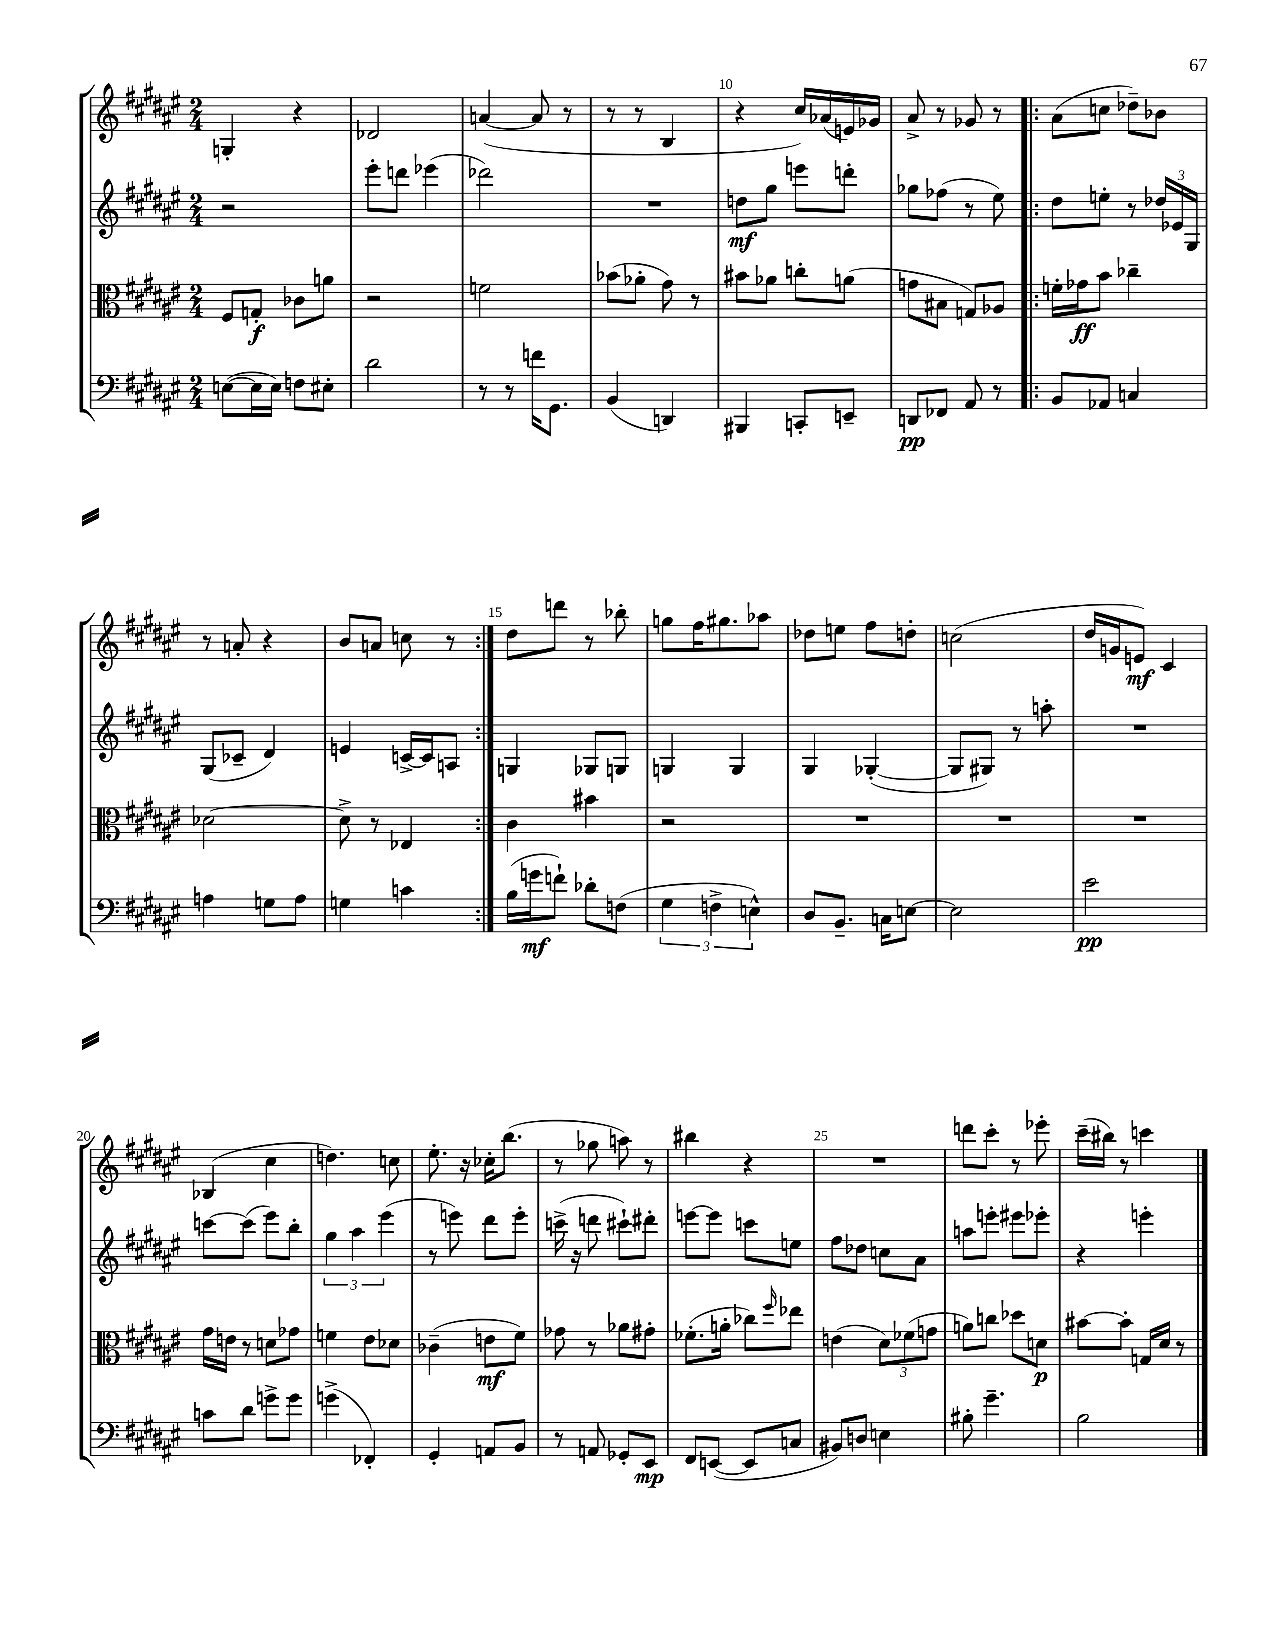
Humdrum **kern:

**kern	**dynam	**kern	**dynam	**kern	**dynam	**kern	**dynam
*part4	*part4	*part3	*part3	*part2	*part2	*part1	*part1
*staff4	*staff4	*staff3	*staff3	*staff2	*staff2	*staff1	*staff1
*clefF4	*	*clefC3	*	*clefG2	*	*clefG2	*
*k[f#c#g#d#a#e#]	*	*k[f#c#g#d#a#e#]	*	*k[f#c#g#d#a#e#]	*	*k[f#c#g#d#a#e#]	*
*M2/4	*	*M2/4	*	*M2/4	*	*M2/4	*
=6	=6	=6	=6	=6	=6	=6	=6
([8En\L	.	8F#/L	.	2r	.	4Gn'/	.
16E\L]	.	8Gn'/J	f	.	.	.	.
16E\JJ)	.	.	.	.	.	.	.
8Fn\L	.	8c-X\L	.	.	.	4r	.
8E#X'\J	.	8an\J	.	.	.	.	.
=7	=7	=7	=7	=7	=7	=7	=7
2d#\	.	2r	.	8eee#'\L	.	2d-X/	.
.	.	.	.	8dddn\J	.	.	.
.	.	.	.	(4eee-X\	.	.	.
=8	=8	=8	=8	=8	=8	=8	=8
8r	.	2fn\	.	2ddd-X\)	.	([4an/	.
8r	.	.	.	.	.	.	.
16fn\KL	.	.	.	.	.	8a/]	.
8.GG#\J	.	.	.	.	.	.	.
.	.	.	.	.	.	8r	.
=9	=9	=9	=9	=9	=9	=9	=9
(4BB/	.	(8b-X\L	.	2r	.	8r	.
.	.	8a-X'\J	.	.	.	8r	.
4DDn/)	.	8g#\)	.	.	.	4B/	.
.	.	8r	.	.	.	.	.
=10	=10	=10	=10	=10	=10	=10	=10
4BBB#X/	.	8b#X\L	.	8ddn\L	mf	4r	.
.	.	8a-X\J	.	8gg#\J	.	.	.
8CCn'/L	.	8ccn'\L	.	8eeen\L	.	16cc#/LL)	.
.	.	.	.	.	.	(16a-X/	.
8EEn~/J	.	(8an\J	.	8dddn'\J	.	16en/)	.
.	.	.	.	.	.	16g-X/JJ	.
=11	=11	=11	=11	=11	=11	=11	=11
8DDn/L	pp	8gn\L	.	8gg-X\L	.	8a#^/	.
8FF-X/J	.	8B#X\J	.	(8ff-X\J	.	8r	.
8AA#/	.	8Gn/L)	.	8r	.	8g-X/	.
8r	.	8A-X/J	.	8ee#\)	.	8r	.
=12!|:	=12!|:	=12!|:	=12!|:	=12!|:	=12!|:	=12!|:	=12!|:
8BB/L	.	16fn'\LL	.	8dd#\L	.	(8a#\L	.
.	.	16g-X\J	ff	.	.	.	.
8AA-X/J	.	8b\J	.	8een'\J	.	8ccn\J	.
4Cn/	.	4cc-X~\	.	8r	.	8dd-X~\L)	.
.	.	.	.	24dd-X/LL	.	8b-X\J	.
.	.	.	.	24e-X/	.	.	.
.	.	.	.	24G#/JJ	.	.	.
!!LO:LB:g=z
=13	=13	=13	=13	=13	=13	=13	=13
4An\	.	[2d-X\	.	(8G#/L	.	8r	.
.	.	.	.	8c-X~/J	.	8an'/	.
8Gn\L	.	.	.	4d#/)	.	4r	.
8A\J	.	.	.	.	.	.	.
=14	=14	=14	=14	=14	=14	=14	=14
4Gn\	.	8d-^\]	.	4en/	.	8b/L	.
.	.	8r	.	.	.	8an/J	.
4cn\	.	4E-X/	.	[16cn^/LL	.	8ccn\	.
.	.	.	.	16c/J]	.	.	.
.	.	.	.	8An/J	.	8r	.
=15:|!	=15:|!	=15:|!	=15:|!	=15:|!	=15:|!	=15:|!	=15:|!
(16B\LL	.	4c#\	.	4Gn/	.	8dd#\L	.
16gn\J	mf	.	.	.	.	.	.
8fn`\J)	.	.	.	.	.	8dddn\J	.
8d-X'\L	.	4b#X\	.	8G-X/L	.	8r	.
(8Fn\J	.	.	.	8Gn/J	.	8bb-X'\	.
=16	=16	=16	=16	=16	=16	=16	=16
6G#\	.	2r	.	4Gn/	.	8ggn\L	.
.	.	.	.	.	.	16ff#\K	.
6Fn^\	.	.	.	.	.	.	.
.	.	.	.	.	.	8.gg#X\	.
.	.	.	.	4G/	.	.	.
6En^^\)	.	.	.	.	.	.	.
.	.	.	.	.	.	8aa-X\J	.
=17	=17	=17	=17	=17	=17	=17	=17
8D#/L	.	2r	.	4G#/	.	8dd-X\L	.
8.BB~/J	.	.	.	.	.	8een\J	.
.	.	.	.	([4G-X'/	.	8ff#\L	.
16Cn\KL	.	.	.	.	.	.	.
[8En\J	.	.	.	.	.	8ddn'\J	.
=18	=18	=18	=18	=18	=18	=18	=18
2E\]	.	2r	.	8G-/L]	.	(2ccn\	.
.	.	.	.	8G#X/J)	.	.	.
.	.	.	.	8r	.	.	.
.	.	.	.	8aan'\	.	.	.
=19	=19	=19	=19	=19	=19	=19	=19
2e#\	pp	2r	.	2r	.	16dd#/LL	.
.	.	.	.	.	.	16gn/J	.
.	.	.	.	.	.	8en/J)	mf
.	.	.	.	.	.	4c#/	.
!!LO:LB:g=z
=20	=20	=20	=20	=20	=20	=20	=20
8cn\L	.	16g#\LL	.	[8cccn\L	.	(4B-X/	.
.	.	16en\JJ	.	.	.	.	.
8d#\J	.	8r	.	(8ccc\J]	.	.	.
8gn^\L	.	8dn\L	.	8eee#\L)	.	4cc#\	.
8g\J	.	8g-X\J	.	8bb'\J	.	.	.
=21	=21	=21	=21	=21	=21	=21	=21
(4gn^\	.	4fn\	.	6gg#\	.	4.ddn\)	.
.	.	.	.	6aa#\	.	.	.
4FF-X'/)	.	8e#\L	.	.	.	.	.
.	.	.	.	(6eee#\	.	.	.
.	.	8d-X\J	.	.	.	8ccn\	.
=22	=22	=22	=22	=22	=22	=22	=22
4GG#'/	.	(4c-X~\	.	8r	.	8.ee#'\	.
.	.	.	.	8eeen\)	.	.	.
.	.	.	.	.	.	16r	.
8AAn/L	.	8en\L	mf	8ddd#\L	.	16cc-X'\KL	.
.	.	.	.	.	.	(8.bb\J	.
8BB/J	.	8f#\J)	.	8eee'\J	.	.	.
=23	=23	=23	=23	=23	=23	=23	=23
8r	.	8g-X\	.	(16cccn^\	.	8r	.
.	.	.	.	16r	.	.	.
8AAn/	.	8r	.	8dddn\	.	8gg-X\	.
8GG-X'/L	.	8a-X\L	.	8ccc#X`\L)	.	8aan\)	.
8EE#/J	mp	8g#X'\J	.	8ddd#X'\J	.	8r	.
=24	=24	=24	=24	=24	=24	=24	=24
8FF#/L	.	(8.f-X'\L	.	[8eeen\L	.	4bb#X\	.
([8EEn/J	.	.	.	8eee\J]	.	.	.
.	.	16an'\Jk	.	.	.	.	.
8EE/L]	.	8cc-X\L)	.	8cccn\L	.	4r	.
.	.	16qqff#/	.	.	.	.	.
8Cn/J	.	8ee-X\J	.	8een\J	.	.	.
=25	=25	=25	=25	=25	=25	=25	=25
8BB#X/L)	.	(4en\	.	8ff#\L	.	2r	.
8Dn/J	.	.	.	8dd-X\J	.	.	.
4En\	.	12d#\L)	.	8ccn\L	.	.	.
.	.	(12f-X\	.	.	.	.	.
.	.	.	.	8a#\J	.	.	.
.	.	12gn\J	.	.	.	.	.
=26	=26	=26	=26	=26	=26	=26	=26
8B#X'\	.	8an\L)	.	8aan\L	.	8dddn\L	.
4.g#~\	.	8ccn\J	.	8eeen'\J	.	8ccc#'\J	.
.	.	8dd-X\L	.	8eee#X\L	.	8r	.
.	.	8dn\J	p	8eee-X'\J	.	8eee-X'\	.
=27	=27	=27	=27	=27	=27	=27	=27
2B\	.	[8b#X\L	.	4r	.	(16ccc#~\LL	.
.	.	.	.	.	.	16bb#X\JJ)	.
.	.	8b#'\J]	.	.	.	8r	.
.	.	16Gn/LL	.	4eeen'\	.	4cccn\	.
.	.	16d#/JJ	.	.	.	.	.
.	.	8r	.	.	.	.	.
==	==	==	==	==	==	==	==
*-	*-	*-	*-	*-	*-	*-	*-
